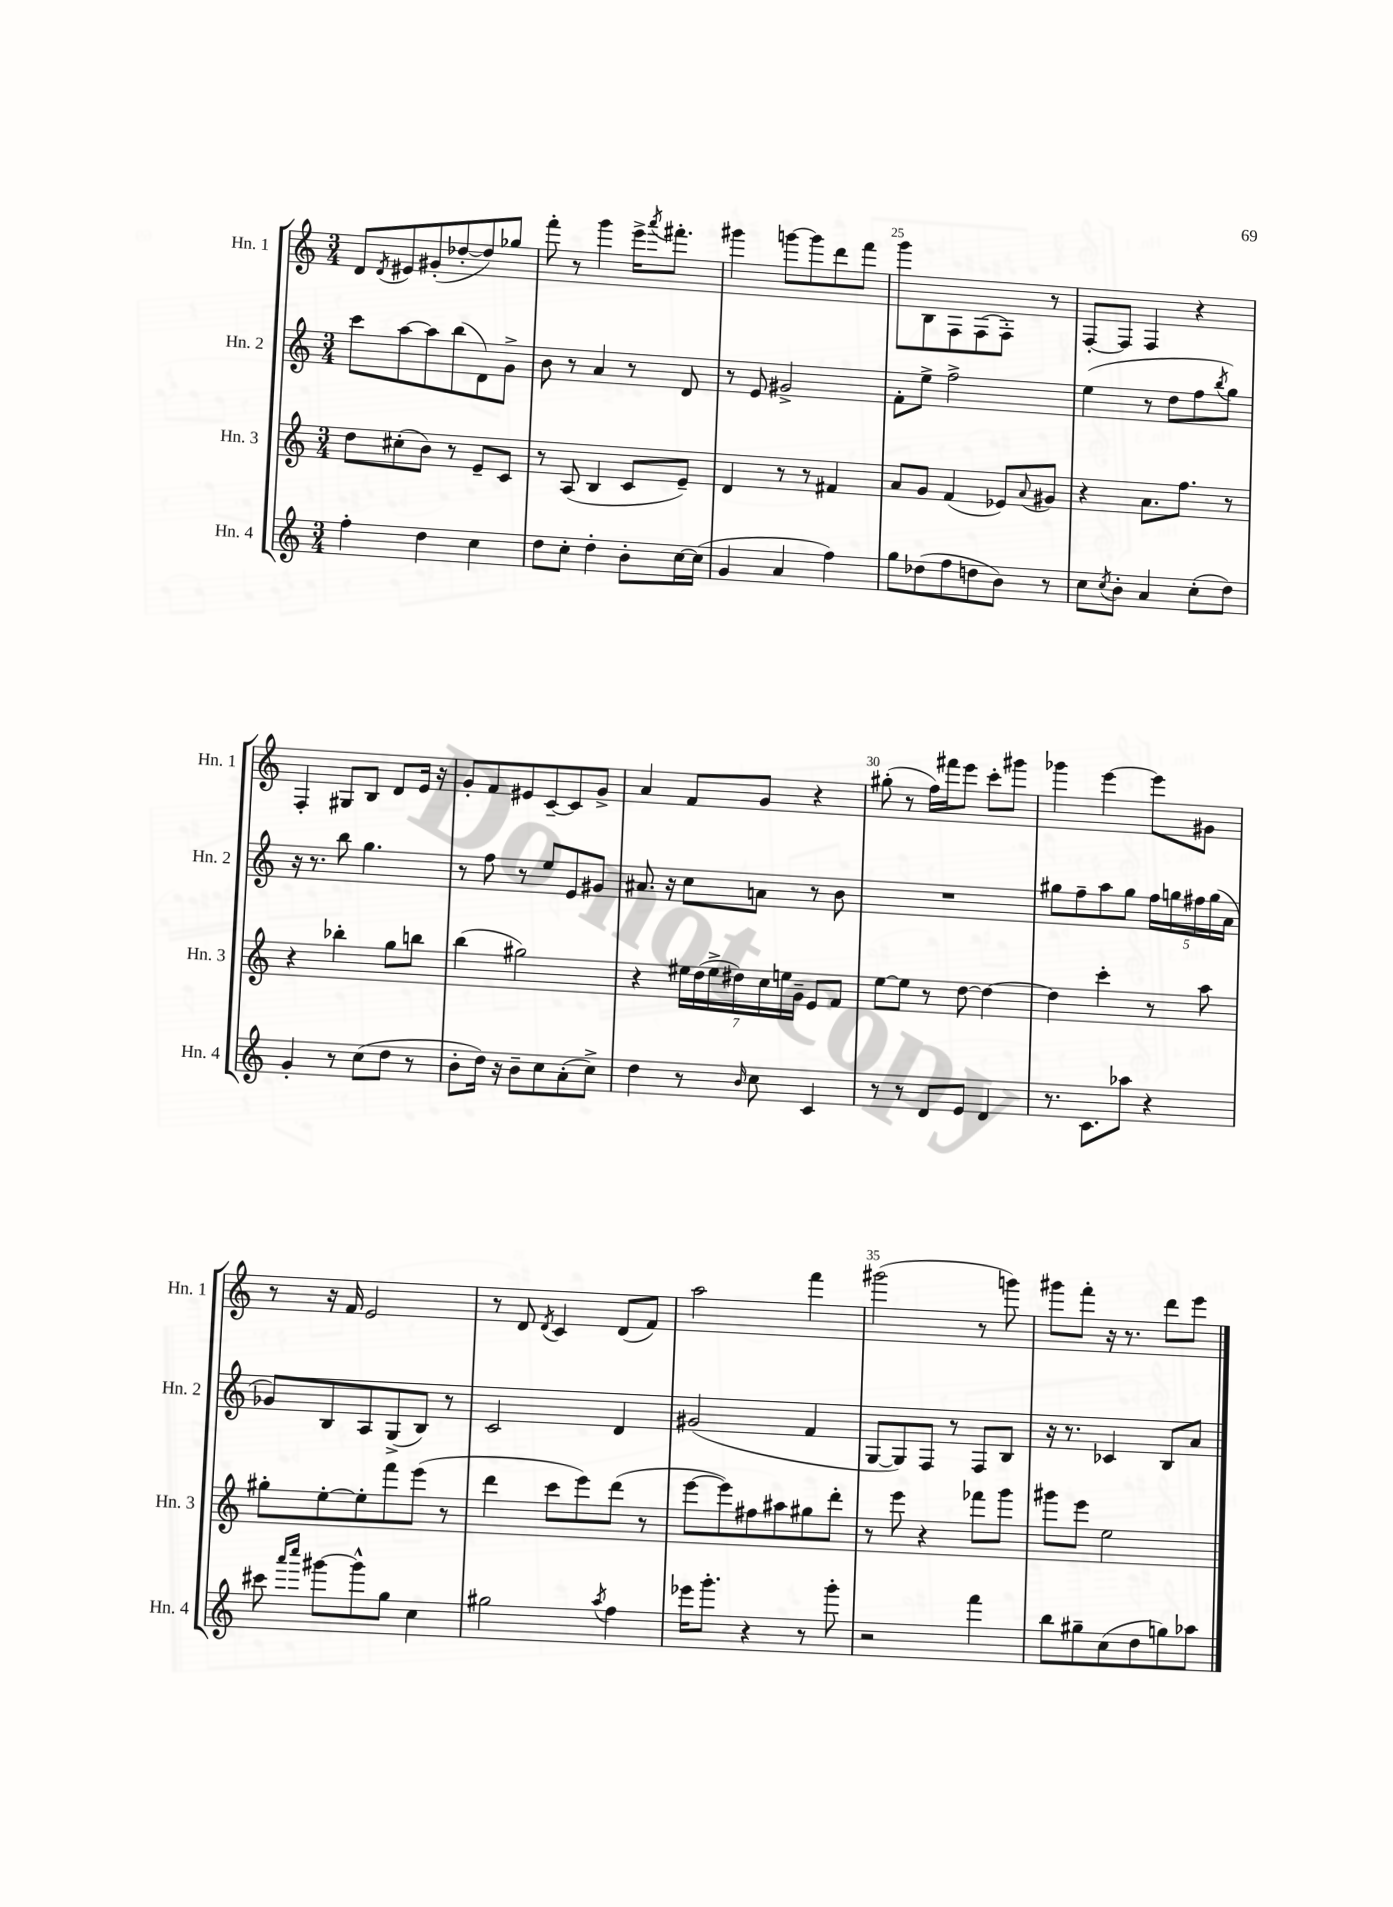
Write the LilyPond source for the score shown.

<<
\new StaffGroup <<
\new Staff = "s0" \with { instrumentName = "Hn. 1" shortInstrumentName = "Hn. 1" } {
    \clef treble \key c \major \numericTimeSignature \time 3/4
    d'8 \acciaccatura { d'8 } eis'8 gis'8-.( des''8~-. des''8) ges''8 |
    f'''8-. r8 g'''4 e'''16-> \acciaccatura { a'''8 } fis'''8.-. |
    gis'''4 g'''8~ g'''8 d'''8 f'''8 |
    g'''8 b8 f8 f8( f8-.) r8 |
    f8~-. f8 f4 r4 |
    f4-. gis8 b8 d'8 e'16 r16 |
    g'8-. f'8 eis'8 c'8~-- c'8 g'8-> |
    a'4 f'8 g'8 r4 |
    gis''8-.( r8 f''16) fis'''16 e'''8 c'''8-. gis'''8 |
    ges'''4 e'''4~ e'''8 gis'8 |
    r8 r16 f'16 e'2 |
    r8 d'8 \acciaccatura { d'8 } c'4 d'8( f'8) |
    a''2 f'''4 |
    gis'''2( r8 g'''8) |
    gis'''8 f'''8-. r16 r8. d'''8 e'''8 \bar "|." |
}
\new Staff = "s1" \with { instrumentName = "Hn. 2" shortInstrumentName = "Hn. 2" } {
    \clef treble \key c \major \numericTimeSignature \time 3/4
    c'''8 a''8~ a''8 b''8( d'8) g'8-> |
    b'8 r8 a'4 r8 d'8 |
    r8 e'8 gis'2-> |
    f'8-. e''8-> f''2-> |
    e''4( r8 d''8 f''8 \acciaccatura { b''8 } g''8) |
    r16 r8. b''8 g''4. |
    r8 f''8 r8 e''8 e'8 gis'8 |
    ais'8. r16 c''8 a'8 r8 b'8 |
    R2. |
    gis''8 f''8-- a''8 gis''8 \tuplet 5/4 { f''16 g''16 fis''16 g''16( a'16 } |
    ges'8) b8 a8 g8->( b8) r8 |
    c'2 d'4 |
    gis'2( f'4 |
    g8~ g8) f8 r8 f8 b8 |
    r16 r8. ces'4 b8 a'8 \bar "|." |
}
\new Staff = "s2" \with { instrumentName = "Hn. 3" shortInstrumentName = "Hn. 3" } {
    \clef treble \key c \major \numericTimeSignature \time 3/4
    d''8 cis''8-.( b'8) r8 e'8-- c'8 |
    r8 a8( b4 c'8 e'8--) |
    d'4 r8 r8 fis'4 |
    a'8 g'8 f'4( ees'8) \appoggiatura { a'8 } gis'8 |
    r4 a'8. f''8. r8 |
    r4 bes''4-. g''8 b''8 |
    b''4( gis''2) |
    r4 \tuplet 7/4 { eis''16 d''16( eis''16-> dis''16) c''16 e''16 g'16-- } e'8 f'8 |
    e''8~ e''8 r8 d''8~ d''4~ |
    d''4 c'''4-. r8 a''8 |
    gis''8-. e''8~-. e''8-. f'''8 e'''8( r8 |
    d'''4 c'''8 e'''8) d'''8( r8 |
    e'''8~ e'''8) fis''8 ais''8 gis''8 d'''8-. |
    r8 e'''8 r4 fes'''8 g'''8 |
    gis'''8 e'''8 e''2 \bar "|." |
}
\new Staff = "s3" \with { instrumentName = "Hn. 4" shortInstrumentName = "Hn. 4" } {
    \clef treble \key c \major \numericTimeSignature \time 3/4
    f''4-. d''4 c''4 |
    d''8 c''8-. d''4-. b'8-. c''16~ c''16( |
    g'4 a'4 f''4) |
    g''8 des''8( f''8 d''8 b'8) r8 |
    c''8 \acciaccatura { c''8 } b'8-. a'4 c''8-.( d''8) |
    g'4-. r8 c''8( d''8 r8 |
    b'8-. d''16) r16 b'8-- c''8 a'8-.( c''8->) |
    d''4 r8 \grace { b'16 } c''8 c'4 |
    r8 r8 d'8 e'8 d'4 |
    r8. c'8. aes''8 r4 |
    cis'''8 \grace { a'''16 c''''16 } gis'''8~ gis'''8-^ g''8 c''4 |
    gis''2 \acciaccatura { a''8 } f''4 |
    ees'''16 g'''8.-. r4 r8 g'''8-. |
    r2 f'''4 |
    b''8 gis''8-- c''8( d''8 g''8) aes''8 \bar "|." |
}
>>
>>
\layout { \context { \Score currentBarNumber = #22 \override BarNumber.break-visibility = ##(#f #t #t) barNumberVisibility = #(every-nth-bar-number-visible 5) } }
